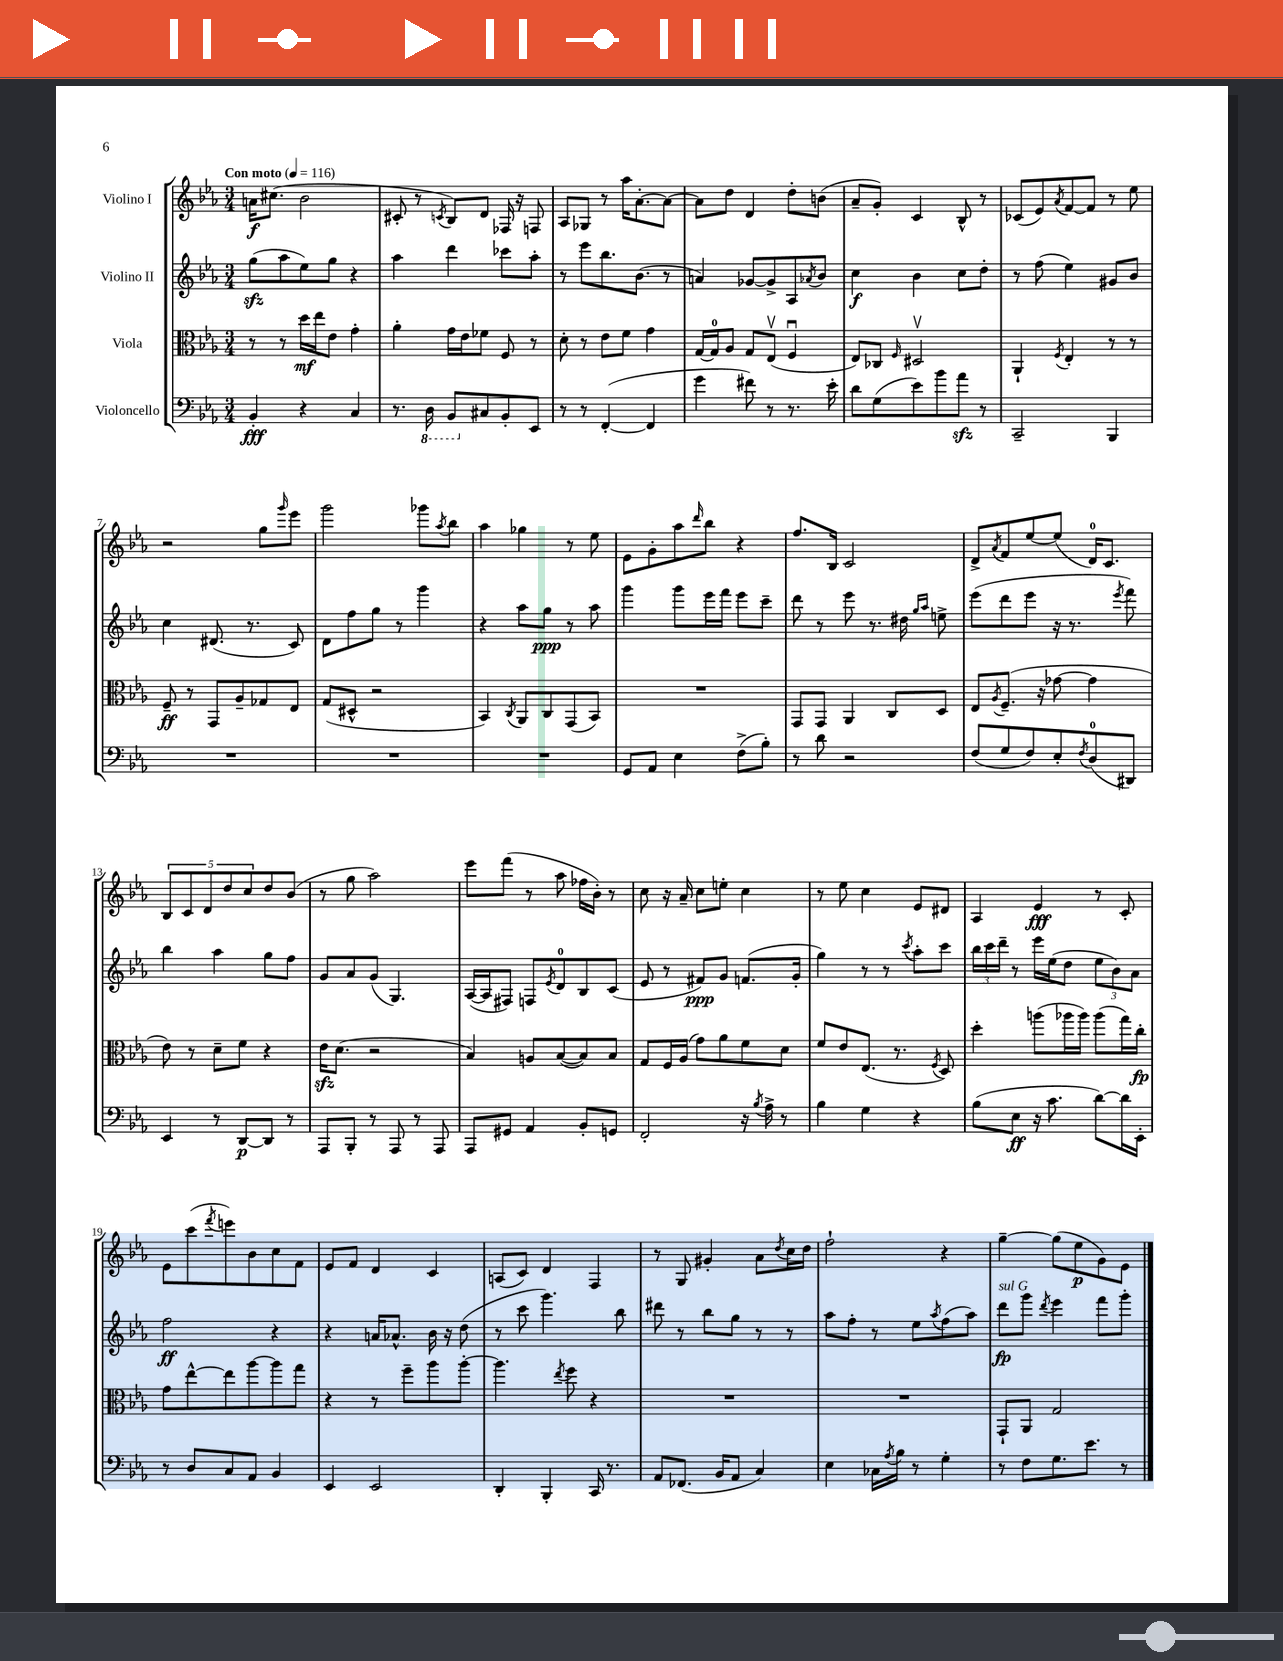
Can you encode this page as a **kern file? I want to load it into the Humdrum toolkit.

**kern	**kern	**kern	**kern
*staff4	*staff3	*staff2	*staff1
*clefF4	*clefC3	*clefG2	*clefG2
*k[b-e-a-]	*k[b-e-a-]	*k[b-e-a-]	*k[b-e-a-]
*M3/4	*M3/4	*M3/4	*M3/4
*MM116	*MM116	*MM116	*MM116
4BB-'/	8r	(8gg\L	16a\LK
.	.	.	(8.cc#\J
.	8r	8aa-\	.
4r	16dd\LL	8ee-\)	2b-\
.	16ee-\J	.	.
.	8e-\J	8gg\J	.
4C/	4g'\	4r	.
=	=	=	=
8.r	4a-'\	4aa-\	8c#'/
.	.	.	8r
16DD\	.	.	.
.	.	.	8qc/
8BBB-/L	16g\LL	4ddd\	8B-/L)
.	16e-\J	.	.
8C#/	8f-\J	.	8d/J
8BB-'/	8F/	8ccc-\L	16F-/
.	.	.	16r
8EE-/J	8r	8aa-'\J	8F/
=	=	=	=
8r	8d'\	8r	8A-/L
8r	8r	8eee-\L	8G-/J
([4FF'/	8e-\L	8.bb-\	8r
.	8f\J	.	16aa-\LK
.	.	(8.b-\J	[8.a-'\
4FF/]	4g\	.	.
.	.	8r	8a-\_J
=	=	=	=
4g\	[16G/LL	4a/)	8a-\]L
.	16G/]J	.	.
.	8A-/J	.	8dd\J
8f#\)	8G/L	[8g-/L	4d/
8r	(8E-v/J	8g-^/]	.
8.r	4Fu/	8A-/	8dd'\L
.	.	8qa-/	.
.	.	8b-/J	(8b\J
16e-'\	.	.	.
=	=	=	=
8d\L	8E-/L)	4cc\	8a-~/L
(8G\	8C-/J	.	8g'/J)
.	16qqF/	.	.
8e-\)	2D#v/	4b-\	4c/
8b-\	.	.	.
8a-\J	.	8cc\L	8B-^^/
8r	.	8dd'\J	8r
=	=	=	=
2CC~/	4AA-`/	8r	(8c-/L
.	.	(8ff\	8e-/)
.	8qF/	.	8qa-/
.	4E-'/	4ee-\)	[8f/
.	.	.	8f/]J
4BBB-/	8r	8g#/L	8r
.	8r	8b-/J	8ee-\
=	=	=	=
2.r	8F~/	4cc\	2r
.	8r	.	.
.	8GG/L	(8.d#/	.
.	8A-~/	.	.
.	.	8.r	.
.	8G-/	.	8gg\L
.	.	.	16qqggg/
.	8E-/J	8c/)	8eee-\J
=	=	=	=
2.r	(8G/L	8d\L	2ggg\
.	8D#^^/J	8ff\	.
.	2r	8gg\J	.
.	.	8r	.
.	.	4ggg\	8ggg-\L
.	.	.	8qaa-/
.	.	.	8bb-\J
=	=	=	=
2.r	4BB-/)	4r	4aa-\
.	8qC/	.	.
.	8AA-/L	8aa-\L	4gg-\
.	8C/	8gg\J	.
.	(8GG/	8r	8r
.	8BB-/J)	8aa-\	8ee-\
=	=	=	=
8GG/L	2.r	4ggg\	8e-\L
8AA-/J	.	.	8g'\
4E-\	.	8ggg\L	8aa-\
.	.	.	16qqddd/
.	.	16eee-\L	8bb-\J
.	.	16fff\JJ	.
(8F^\L	.	8eee-\L	4r
8B-'\J)	.	8ccc~\J	.
=	=	=	=
8r	8GG/L	8ddd\	8.ff/L
8d\	8GG/J	8r	.
.	.	.	16B-/Jk
2r	4AA-/	8eee-\	2c/
.	.	8.r	.
.	8C/L	.	.
.	.	16dd#\	.
.	.	16qqgg/LL	.
.	.	16qqaa-/JJ	.
.	8D/J	8ee^\	.
=	=	=	=
(8F/L	8E-/L	(8eee-\L	8d^/L
.	8qA-/	.	8qa-/
8G/	(8.F~/J	8ddd\	8f/
8F/)	.	8eee-\J	[8ee-/
.	16r	.	.
8E-'/	[8g-\	16r	(8ee-/]J
.	.	8.r	.
8qF/	.	.	.
(8D/	4g-\]	.	16d/LK)
.	.	.	8.c/J
.	.	8qeee-/	.
8DD#/J)	.	8fff\)	.
=	=	=	=
4EE-/	8e-\)	4bb-\	10B-/L
.	.	.	10c/
.	8r	.	.
.	.	.	10d/
8r	8d~\L	4aa-\	.
.	.	.	10dd/
[8DD/L	8f\J	.	.
.	.	.	10cc/
8DD/]J	4r	8gg\L	8dd/
8r	.	8ff\J	(8b-/J
=	=	=	=
8AAA-/L	16e-\LK	8g/L	8r
.	(8.d\J	.	.
8BBB-'/J	.	8a-/	8gg\
8r	2r	(8g/J	2aa-\)
8AAA-/	.	4.G/)	.
8r	.	.	.
8AAA-/	.	.	.
=	=	=	=
8AAA-/L	4B-/)	([16A-/LL	8eee-\L
.	.	16A-/]J	.
8GG#/J	.	8F#/J)	(8fff\J
4AA-/	8A/L	8F/L	8r
.	.	8qe-/	.
.	([8B-/	8d/	8aa-\
8BB-'/L	8B-/])	8B-/	16ff-\LL
.	.	.	16b-'\JJ)
8GG/J	8B-/J	(8c/J	8r
=	=	=	=
2FF'/	8G/L	8e-/	8cc\
.	16F/L	8r	16r
.	(16A-/JJ	.	16a-~/
.	8g\L)	8f#/L)	8cc\L
.	8a-\	8g/J	8ee'\J
16r	8f\	(8.f/L	4cc\
8qB-/	.	.	.
16A-^\	.	.	.
8r	8d\J	.	.
.	.	16g'/Jk	.
=	=	=	=
4B-\	8f/L	4gg\)	8r
.	8e-/	.	8ee-\
4G\	(8.E-/J	8r	4cc\
.	.	8r	.
.	8.r	.	.
.	.	8qccc/	.
4r	.	8aa-'\L	8e-/L
.	8qF/	.	.
.	8D/)	8ccc\J	8d#/J
=	=	=	=
(8B-\L	4dd'\	24bb-\LL	4A-/
.	.	24ccc\	.
.	.	24ddd~\JJ	.
8E-\J	.	8r	.
16r	(8aa\L	16eee-\LL	4e-/
8.c\	.	(16ee-\J	.
.	16aa-\L	8dd\J	.
.	16aa-\JJ)	.	.
[8d\L)	(8aa-\L	12ee-\L	8r
.	.	12b-\)	.
16d\]L	16gg\L)	.	8c'/
.	.	12a-\J	.
16EE-'\JJ	16cc'\JJ	.	.
=	=	=	=
8r	8g\L	2ff\	8e-\L
8D/L	[8ee-^^\	.	(8ccc\
.	.	.	8qfff/
8C/	8ee-\]	.	8eee\)
8AA-/J	[8aa-\	.	8b-\
4BB-/	8aa-\]	4r	8cc\
.	8gg\J	.	8f\J
=	=	=	=
4EE-/	4r	4r	8e-/L
.	.	.	8f/J
2EE-/	8r	16a/LK	4d/
.	.	8.a-^^/J	.
.	8ff~\L	.	.
.	8aa-\	16b-\	4c/
.	.	16r	.
.	[8aa-'\J	(8dd\	.
=	=	=	=
4DD'/	4.aa-\]	8r	(8A/L
.	.	8ccc\	8c/J)
4BBB-'/	.	4.ggg\)	4d/
.	8qee-/	.	.
.	8ff\	.	.
16CC/	4r	.	4F/
8.r	.	.	.
.	.	8bb-\	.
=	=	=	=
8AA-/L	2.r	8ddd#\	8r
(8.FF-/J	.	8r	8G/
.	.	8bb-\L	4g#'/
16BB-/LK	.	.	.
8AA-/J	.	8gg\J	.
4C/)	.	8r	8a-\L
.	.	.	8qdd/
.	.	8r	16cc\L
.	.	.	16dd\JJ
=	=	=	=
4E-\	2.r	8aa-\L	2ff`\
.	.	8ff'\J	.
16C-\LL	.	8r	.
8qA-/	.	.	.
16B-\JJ	.	.	.
8r	.	8ee-\L	.
.	.	8qaa-/	.
4G'\	.	(8ff\	4r
.	.	8aa-\J)	.
=	=	=	=
8r	8GG`/L	8ddd\L	[4gg~\
8F\L	8AA-/J	8ggg\J	.
.	.	8qddd/	.
8.G\	2G/	4eee-\	(8gg\]L
.	.	.	8ee-\
8.e-\J	.	.	.
.	.	8fff\L	8g\)
8r	.	8ggg'\J	8e-\J
==	==	==	==
*-	*-	*-	*-
